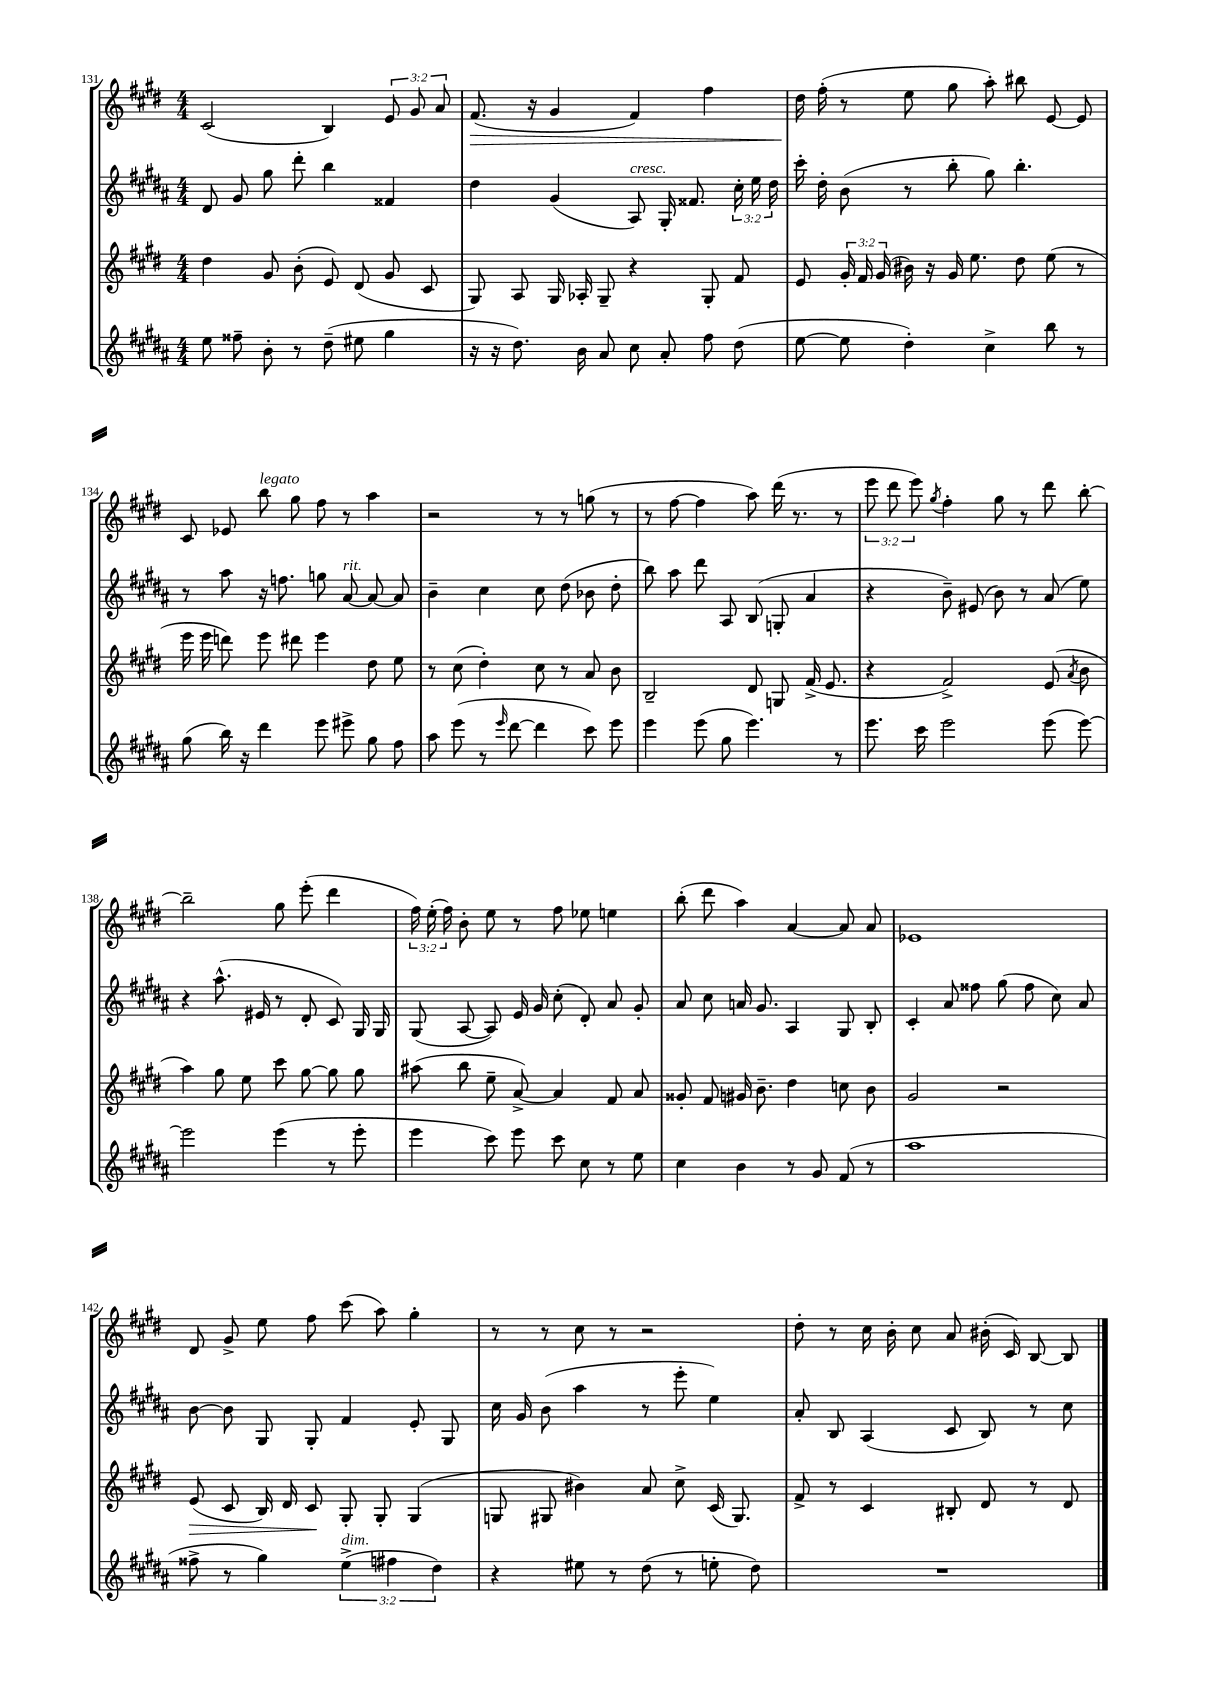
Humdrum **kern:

**kern	**kern	**kern	**kern
*staff4	*staff3	*staff2	*staff1
*clefG2	*clefG2	*clefG2	*clefG2
*k[f#c#g#d#a#]	*k[f#c#g#d#]	*k[f#c#g#d#a#]	*k[f#c#g#d#]
*M4/4	*M4/4	*M4/4	*M4/4
8ee	4dd#	8d#	(2c#
8ff##~	.	8g#	.
8b'	8g#	8gg#	.
8r	(8b'	8ddd#'	.
(8dd#~	8e)	4bb	4B)
8ee#	(8d#	.	.
4gg#	8g#	4f##	12e
.	.	.	12g#
.	8c#	.	.
.	.	.	12a
=	=	=	=
16r	8G#)	4dd#	(8.f#
16r	.	.	.
8.dd#)	8A	.	.
.	.	.	16r
.	16G#	(4g#	4g#
16b	16A-'	.	.
8a#	8G#~	.	.
8cc#	4r	8A#)	4f#)
8a#'	.	16G#'	.
.	.	8.f##	.
8ff#	8G#'	.	4ff#
(8dd#	8f#	24cc#'	.
.	.	24ee	.
.	.	24dd#	.
=	=	=	=
[8ee	8e	16ccc#'	16dd#
.	.	16dd#'	(16ff#'
8ee]	24g#'	(8b	8r
.	24f#	.	.
.	(24g#	.	.
4dd#')	16b#)	8r	8ee
.	16r	.	.
.	16g#	8bb'	8gg#
.	8.ee	.	.
4cc#^	.	8gg#)	8aa')
.	8dd#	4.bb'	8bb#
8bb	(8ee	.	[8e
8r	8r	.	8e]
=	=	=	=
(8gg#	16eee	8r	8c#
.	16eee	.	.
16bb)	8ddd)	8aa#	8e-
16r	.	.	.
4ddd#	8eee	16r	8bb
.	.	8.ff	.
.	8ddd#	.	8gg#
8eee	4eee	8gg	8ff#
8eee#^	.	[8a#	8r
8gg#	8dd#	8a#_	4aa
8ff#	8ee	8a#]	.
=	=	=	=
8aa#	8r	4b~	2r
(8eee	(8cc#	.	.
8r	4dd#')	4cc#	.
16qqeee	.	.	.
[8ddd#	.	.	.
4ddd#]	8cc#	8cc#	8r
.	8r	(8dd#	8r
8ccc#)	8a	8b-	(8gg
8eee	8b	8dd#'	8r
=	=	=	=
4eee	2B~	8bb)	8r
.	.	8aa#	[8ff#
(8eee	.	8ddd#	4ff#]
8gg#	.	8A#	.
4.eee)	8d#	(8B	8aa)
.	8G	8G'	(16ddd#
.	.	.	8.r
.	(16f#^	4a#	.
.	8.e	.	.
8r	.	.	8r
=	=	=	=
8.eee	4r	4r	12eee
.	.	.	12ddd#
.	.	.	12eee)
16ccc#	.	.	.
.	.	.	8qgg#
2eee	2f#^)	8b~)	4ff#'
.	.	(8e#	.
.	.	8b)	8gg#
.	.	8r	8r
(8eee	(8e	(8a#	8ddd#
.	8qa	.	.
[8eee)	8b	8ee)	[8bb'
=	=	=	=
2eee]	4aa)	4r	2bb~]
.	8gg#	(8.aa#^^	.
.	8ee	.	.
.	.	16e#	.
(4eee	8ccc#	8r	8gg#
.	[8gg#	8d#'	(8eee'
8r	8gg#]	8c#)	4ddd#
8eee'	8gg#	16G#	.
.	.	16G#	.
=	=	=	=
4eee	(8aa#	(8G#	24ff#)
.	.	.	(24ee'
.	.	.	24ff#)
.	8bb	[8A#	8b'
8ccc#)	8ee~	8A#])	8ee
8eee	[8a^)	16e	8r
.	.	16g#	.
8ccc#	4a]	(8cc#'	8ff#
8cc#	.	8d#')	8ee-
8r	8f#	8a#	4ee
8ee	8a	8g#'	.
=	=	=	=
4cc#	8g##'	8a#	(8bb'
.	8f#	8cc#	8ddd#
4b	16g#	16a	4aa)
.	8.b~	8.g#	.
8r	4dd#	4A#	[4a
8g#	.	.	.
(8f#	8cc	8G#	8a]
8r	8b	8B'	8a
=	=	=	=
1aa#	2g#	4c#'	1e-
.	.	8a#	.
.	.	8ff##	.
.	2r	(8gg#	.
.	.	8ff##	.
.	.	8cc#)	.
.	.	8a#	.
=	=	=	=
8ff##^	(8e	[8b	8d#
8r	8c#	8b]	8g#^
4gg#)	16B)	8G#	8ee
.	16d#	.	.
.	8c#	8G#'	8ff#
(6ee^	8G#'	4f#	(8ccc#
.	8G#'	.	8aa)
6ff#	.	.	.
.	(4G#	8e'	4gg#'
6dd#)	.	.	.
.	.	8G#	.
=	=	=	=
4r	8G	16cc#	8r
.	.	16g#	.
.	8G#	(8b	8r
8ee#	4b#)	4aa#	8cc#
8r	.	.	8r
(8dd#	8a	8r	2r
8r	8cc#^	8eee'	.
8ee'	(16c#	4ee)	.
.	8.G#)	.	.
8dd#)	.	.	.
=	=	=	=
1r	8f#^	8a#'	8dd#'
.	8r	8B	8r
.	4c#	(4A#	16cc#
.	.	.	16b'
.	.	.	8cc#
.	8B#'	8c#	8a
.	8d#	8B)	(16b#'
.	.	.	16c#)
.	8r	8r	[8B
.	8d#	8cc#	8B]
==	==	==	==
*-	*-	*-	*-
